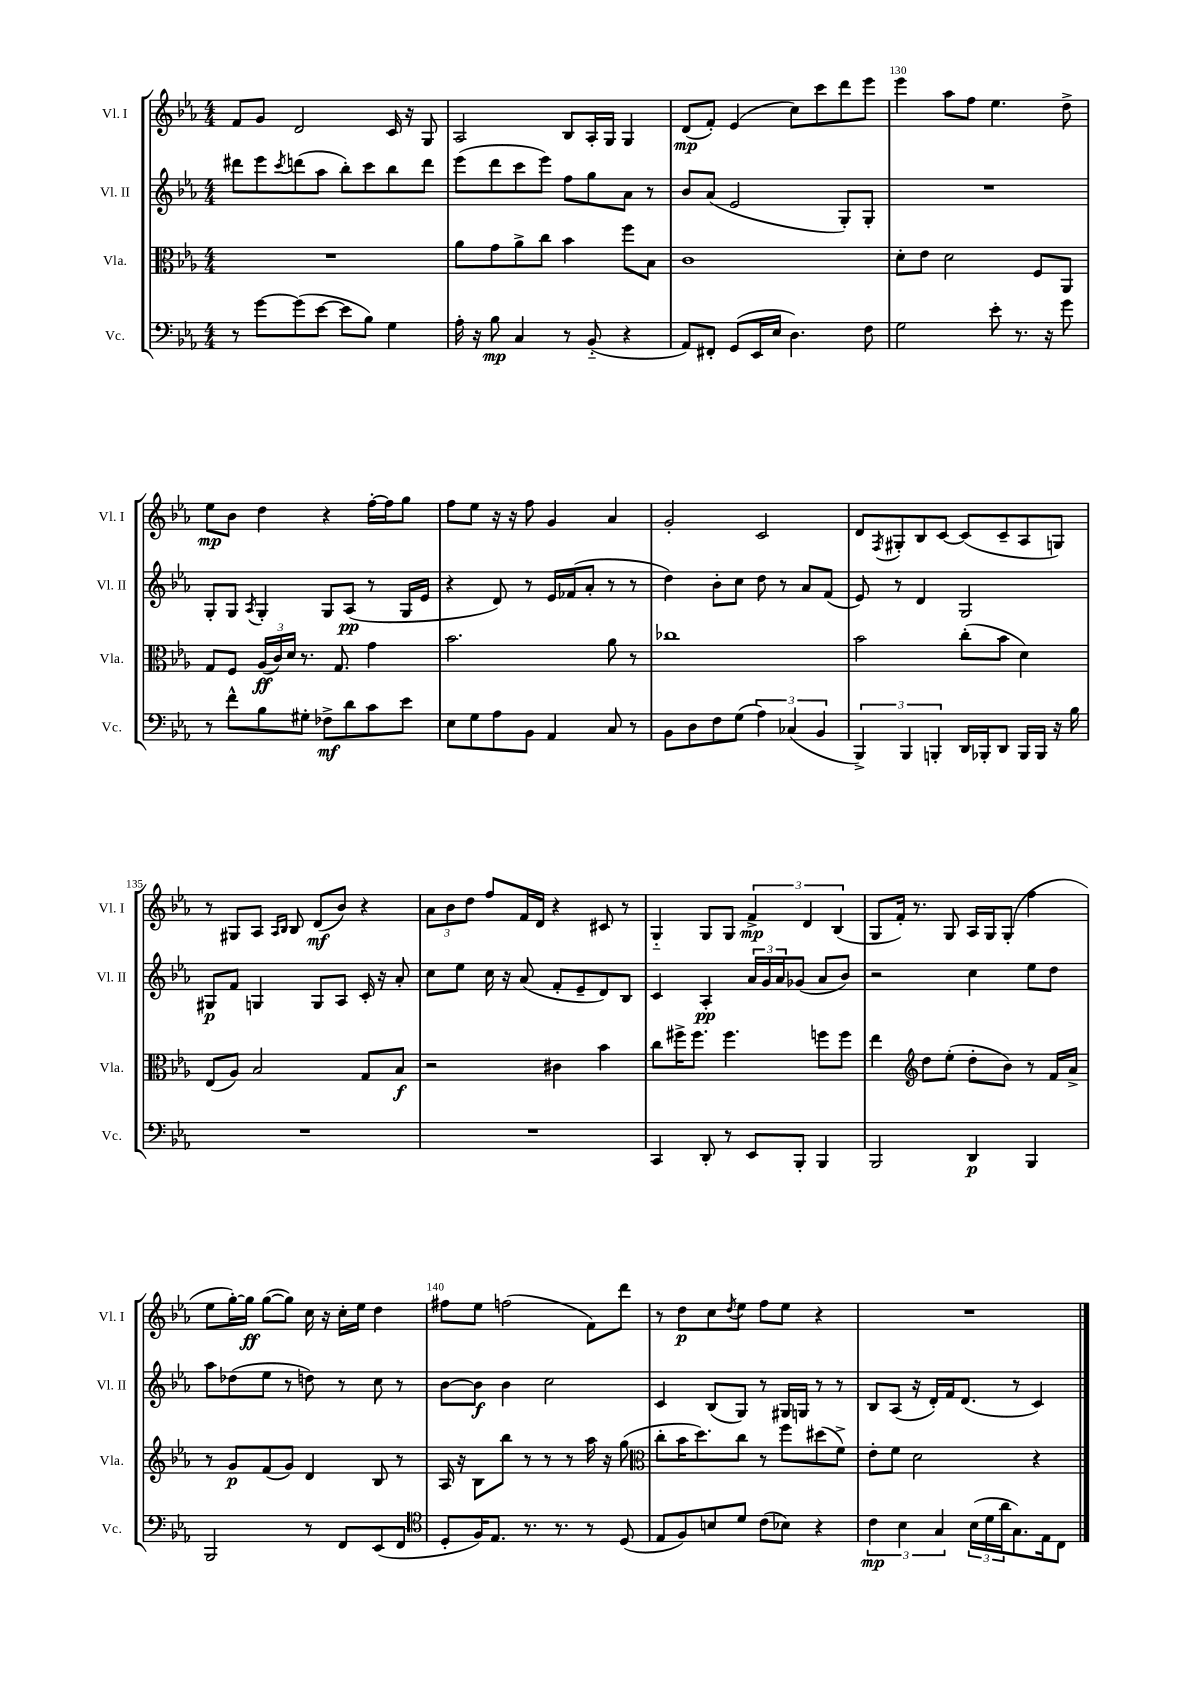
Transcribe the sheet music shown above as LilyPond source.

<<
\new StaffGroup <<
\new Staff = "s0" \with { instrumentName = "Vl. I" shortInstrumentName = "Vl. I" } {
    \clef treble \key ees \major \numericTimeSignature \time 4/4
    f'8 g'8 d'2 c'16 r16 g8 |
    aes2 bes8 aes16-. g16 g4 |
    d'8\mp( f'8-.) ees'4( c''8) c'''8 d'''8 ees'''8 |
    ees'''4 aes''8 f''8 ees''4. d''8-> |
    ees''8\mp bes'8 d''4 r4 f''16~-. f''16 g''8 |
    f''8 ees''8 r16 r16 f''8 g'4 aes'4 |
    g'2-. c'2 |
    d'8 \acciaccatura { f8 } gis8-. bes8 c'8~ c'8( c'8-- aes8 g8) |
    r8 gis8 aes8 \grace { aes16 bes16 } bes8 d'8\mf( bes'8) r4 |
    \tuplet 3/2 { aes'8 bes'8 d''8 } f''8 f'16 d'16 r4 cis'8 r8 |
    g4-_ g8 g8 \tuplet 3/2 { f'4->\mp d'4 bes4( } |
    g8 f'16-.) r8. g8 aes16 g16 g8-.( f''4 |
    ees''8 g''16~-.) g''16\ff g''8~( g''8) c''16 r16 c''16-. ees''16 d''4 |
    fis''8 ees''8 f''2( f'8) d'''8 |
    r8 d''8\p c''8 \acciaccatura { d''8 } ees''8 f''8 ees''8 r4 |
    R1 \bar "|." |
}
\new Staff = "s1" \with { instrumentName = "Vl. II" shortInstrumentName = "Vl. II" } {
    \clef treble \key ees \major \numericTimeSignature \time 4/4
    dis'''8 ees'''8 \acciaccatura { c'''8 } d'''8( aes''8 bes''8-.) c'''8 bes''8 d'''8 |
    ees'''8( d'''8 c'''8 ees'''8) f''8 g''8 aes'8 r8 |
    bes'8 aes'8( ees'2 g8-.) g8-. |
    R1 |
    g8-. g8 \acciaccatura { aes8 } g4-. g8 aes8\pp( r8 g16 ees'16 |
    r4 d'8) r8 ees'16 fes'16( aes'8-. r8 r8 |
    d''4) bes'8-. c''8 d''8 r8 aes'8 f'8( |
    ees'8) r8 d'4 g2 |
    gis8\p f'8 g4 g8 aes8 c'16-. r16 aes'8-. |
    c''8 ees''8 c''16 r16 aes'8( f'8-. ees'8-- d'8) bes8 |
    c'4 aes4-.\pp \tuplet 3/2 { aes'16 g'16 aes'16 } ges'8( aes'8 bes'8) |
    r2 c''4 ees''8 d''8 |
    aes''8 des''8( ees''8 r8 d''8) r8 c''8 r8 |
    bes'8~ bes'8\f bes'4 c''2 |
    c'4 bes8( g8) r8 gis16 g16 r8 r8 |
    bes8 aes8( r16 d'16-.) f'16 d'8.( r8 c'4) \bar "|." |
}
\new Staff = "s2" \with { instrumentName = "Vla." shortInstrumentName = "Vla." } {
    \clef alto \key ees \major \numericTimeSignature \time 4/4
    R1 |
    aes'8 g'8 aes'8-> c''8 bes'4 f''8 bes8 |
    c'1 |
    d'8-. ees'8 d'2 f8 aes,8 |
    g8 f8 \tuplet 3/2 { aes16\ff( c'16) d'16 } r8. g8. g'4 |
    bes'2. aes'8 r8 |
    ces''1 |
    bes'2 c''8-.( bes'8 d'4) |
    ees8( aes8) bes2 g8 bes8\f |
    r2 cis'4 bes'4 |
    c''8 fis''16-> fis''8. fis''4. f''8 f''8 |
    ees''4 \clef treble d''8 ees''8-.( d''8-. bes'8) r8 f'16 aes'16-> |
    r8 g'8\p f'8( g'8) d'4 bes8 r8 |
    aes16 r16 bes8 bes''8 r8 r8 r8 aes''16 r16 g''8( |
    \clef alto c''8-. bes'16 d''8.) c''8 r8 f''8 dis''8( f'8->) |
    ees'8-. f'8 d'2 r4 \bar "|." |
}
\new Staff = "s3" \with { instrumentName = "Vc." shortInstrumentName = "Vc." } {
    \clef bass \key ees \major \numericTimeSignature \time 4/4
    r8 g'8~ g'8( ees'8~ ees'8 bes8) g4 |
    aes16-. r16 bes8\mp c4 r8 bes,8-_( r4 |
    aes,8) fis,8-. g,8( ees,16 ees16 d4.) f8 |
    g2 ees'8-. r8. r16 g'8 |
    r8 f'8-^ bes8 gis8-. fes8->\mf d'8 c'8 ees'8 |
    ees8 g8 aes8 bes,8 aes,4 c8 r8 |
    bes,8 d8 f8 g8( \tuplet 3/2 { aes4) ces4( bes,4 } |
    \tuplet 3/2 { bes,,4->) bes,,4 b,,4-. } d,16 bes,,16-. d,8 bes,,16 bes,,16 r16 bes16 |
    R1 |
    R1 |
    c,4 d,8-. r8 ees,8 bes,,8-. bes,,4 |
    bes,,2 d,4\p bes,,4 |
    bes,,2 r8 f,8 ees,8( f,8 |
    \clef tenor d8-. f16) ees8. r8. r8. r8 d8( |
    ees8 f8) b8 d'8 c'8( bes8) r4 |
    \tuplet 3/2 { c'4\mp bes4 g4 } \tuplet 3/2 { bes16( d'16 aes'16 } g8.) ees16 c8 \bar "|." |
}
>>
>>
\layout { \context { \Score currentBarNumber = #127 \override BarNumber.break-visibility = ##(#f #t #t) barNumberVisibility = #(every-nth-bar-number-visible 5) } }
